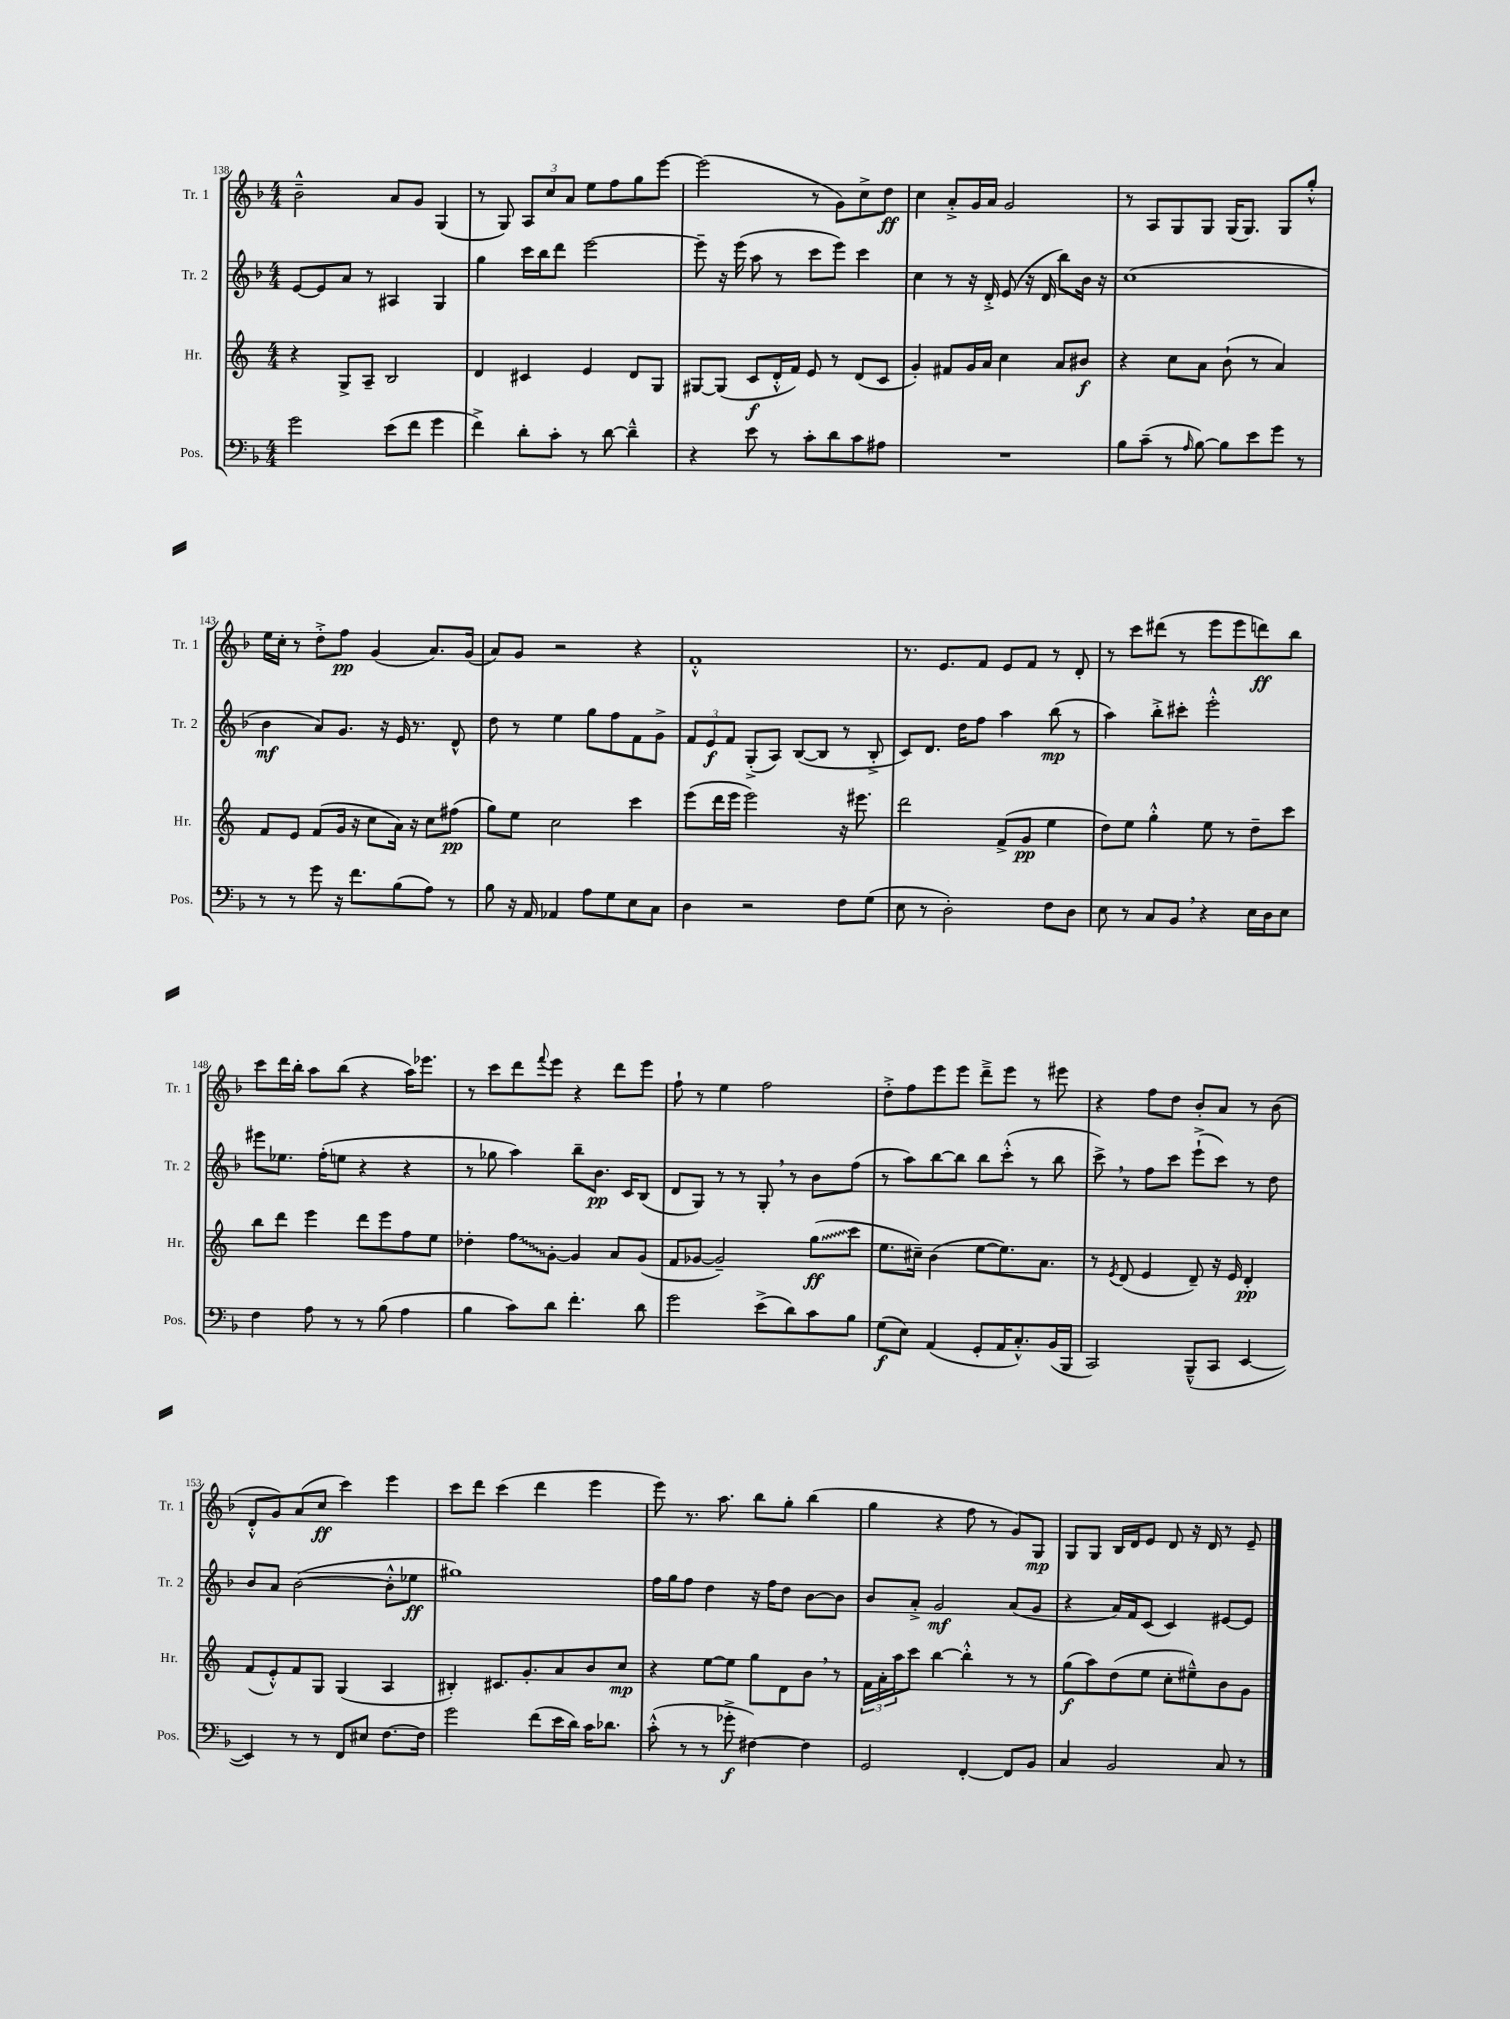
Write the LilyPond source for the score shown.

<<
\new StaffGroup <<
\new Staff = "s0" \with { instrumentName = "Tr. 1" shortInstrumentName = "Tr. 1" } {
    \clef treble \key f \major \numericTimeSignature \time 4/4
    bes'2---^ a'8 g'8 g4( |
    r8 g8) \tuplet 3/2 { a8 c''8 a'8 } e''8 f''8 g''8 e'''8~ |
    e'''2( r8 g'8) c''8-> d''8\ff |
    c''4 a'8-.-> g'16 a'16 g'2 |
    r8 a8 g8 g8 g16( g8.) g8 g''8-.-^ |
    e''16 c''16-. r8 d''8-.-> f''8\pp g'4( a'8.) g'16( |
    a'8) g'8 r2 r4 |
    f'1-.-^ |
    r8. e'8. f'8 e'8 f'8 r8 d'8-. |
    r8 c'''8 dis'''8( r8 e'''8 e'''8 d'''8\ff) bes''8 |
    c'''8 d'''16 bes''16-. a''8 bes''8( r4 a''16) ees'''8. |
    r8 c'''8 d'''8 \appoggiatura { f'''8 } e'''8 r4 d'''8 e'''8 |
    f''8-! r8 e''4 f''2 |
    d''8-.-> f''8 e'''8 e'''8 d'''8---> e'''8 r8 eis'''8 |
    r4 f''8 d''8 bes'8-. a'8 r8 bes'8( |
    d'8-.-^ g'8) a'8( c''8\ff c'''4) e'''4 |
    c'''8 d'''8 c'''4( d'''4 e'''4 |
    e'''8) r8. a''8. bes''8 g''8-. bes''4( |
    g''4 r4 f''8 r8 g'8) g8\mp |
    g8 g8 bes16 d'16 e'8 d'8 r16 d'16 r8 e'8-- \bar "|." |
}
\new Staff = "s1" \with { instrumentName = "Tr. 2" shortInstrumentName = "Tr. 2" } {
    \clef treble \key f \major \numericTimeSignature \time 4/4
    e'8~ e'8 a'8 r8 ais4 g4 |
    g''4 c'''16 bes''16 d'''8 e'''2~ |
    e'''8-- r16 e'''16( a''8 r8 c'''8 e'''8) c'''4 |
    c''4 r8 r16 d'16-.-> e'8( r16 d'16 bes''8) bes'16 r16 |
    c''1( |
    bes'4\mf a'8) g'8. r16 e'16 r8. d'8-^ |
    d''8 r8 e''4 g''8 f''8 f'8 g'8-> |
    \tuplet 3/2 { f'8 e'8\f f'8 } g8-.->( a8) bes8~( bes8 r8 bes8-.-> |
    c'8) d'8. d''16 f''8 a''4 bes''8\mp( r8 |
    a''4) bes''8-.-> cis'''8-. e'''2-.-^ |
    eis'''8 ees''8. f''16-.( e''8 r4 r4 |
    r8 ges''8 a''4) bes''8-- bes'8.\pp c'16 bes8( |
    d'8 g8) r8 r8 g8-. \breathe r8 bes'8 f''8( |
    r8 a''8) bes''8~ bes''8 bes''8 c'''8-.-^( r8 bes''8 |
    c'''8->) \breathe r8 f''8 c'''8 e'''8-!->( c'''8) r8 d''8 |
    bes'8 a'8 bes'2~( bes'8-.-^ ees''8\ff |
    gis''1) |
    f''16 g''16 f''8 d''4 r16 f''16 d''8 bes'8~ bes'8 |
    bes'8 a'8-.-> g'2\mf a'8( g'8 |
    r4 a'16) f'16 c'8( c'4) eis'8~ eis'8 \bar "|." |
}
\new Staff = "s2" \with { instrumentName = "Hr." shortInstrumentName = "Hr." } {
    \clef treble \key c \major \numericTimeSignature \time 4/4
    r4 g8-> a8-- b2 |
    d'4 cis'4 e'4 d'8 g8 |
    gis8~ gis8( c'8\f d'16-.-^ f'16) e'8 r8 d'8( c'8 |
    g'4-.) fis'8 g'16 a'16 c''4 a'8 bis'8\f |
    r4 c''8 a'8 b'8-!( r8 a'4) |
    f'8 e'8 f'8( g'16 r16 c''8 a'16) r16 c''8 fis''8\pp( |
    g''8) e''8 c''2 c'''4 |
    e'''8( d'''16 e'''16 e'''2) r16 eis'''8. |
    d'''2 f'8->( g'8\pp e''4 |
    d''8) e''8 g''4-.-^ e''8 r8 d''8-- c'''8 |
    b''8 d'''8 e'''4 d'''8 e'''8 f''8 e''8 |
    des''4-. \once \override Glissando.style = #'zigzag f''8\glissando g'8~-. g'4 a'8 g'8( |
    f'8 ges'8~ ges'2--) \once \override Glissando.style = #'zigzag g''8\glissando\ff( c'''8 |
    e''8. cis''16--) b'4( e''8~ e''8.) a'8. |
    r8 \acciaccatura { e'8 } d'8( e'4 d'8--) r16 e'16 d'4-.\pp |
    f'8( e'8-.-^) f'8 g8 g4( a4 |
    bis4-.) cis'8. g'8.-. a'8 b'8 c''8\mp |
    r4 e''8~ e''8 g''8 d'8 b'8 \breathe r8 |
    \tuplet 3/2 { f'16 a'16-. a''16 } c'''8 b''4~ b''4-.-^ r8 r8 |
    g''8\f( a''8) d''8( e''8 c''8-. eis''8---^) b'8 g'8 \bar "|." |
}
\new Staff = "s3" \with { instrumentName = "Pos." shortInstrumentName = "Pos." } {
    \clef bass \key f \major \numericTimeSignature \time 4/4
    g'2 e'8( f'8 g'4 |
    f'4->) d'8-. c'8-. r8 d'8~ d'4---^ |
    r4 e'8 r8 c'8-. d'8 c'8 ais8 |
    R1 |
    bes8 c'8--( r8 \grace { a16 } bes8~) bes8 e'8 g'8 r8 |
    r8 r8 g'8 r16 f'8. bes8( a8) r8 |
    bes8 r16 a,16 aes,4 a8 g8 e8 c8 |
    d4 r2 f8 g8( |
    e8 r8 d2-.) f8 d8 |
    e8 r8 c8 bes,8 \breathe r4 e16 d16 e8 |
    f4 a8 r8 r8 bes8( a4 |
    bes4 c'8) d'8 f'4.-. d'8 |
    g'2 e'8->( d'8) c'8 bes8 |
    g8\f( e8) a,4( g,8-. a,16 c8.-.-^) bes,16( bes,,16 |
    c,2) bes,,8---^( c,8 e,4~ |
    e,4) r8 r8 f,8 eis8 f8.~ f16 |
    g'2 f'8( e'16 d'16) c'16 des'8. |
    c'8-.-^( r8 r8 ges'8-.->\f fis4~) fis4 |
    g,2 f,4~-. f,8 bes,8 |
    c4 bes,2 c8 r8 \bar "|." |
}
>>
>>
\layout { \context { \Score currentBarNumber = #138 } }
